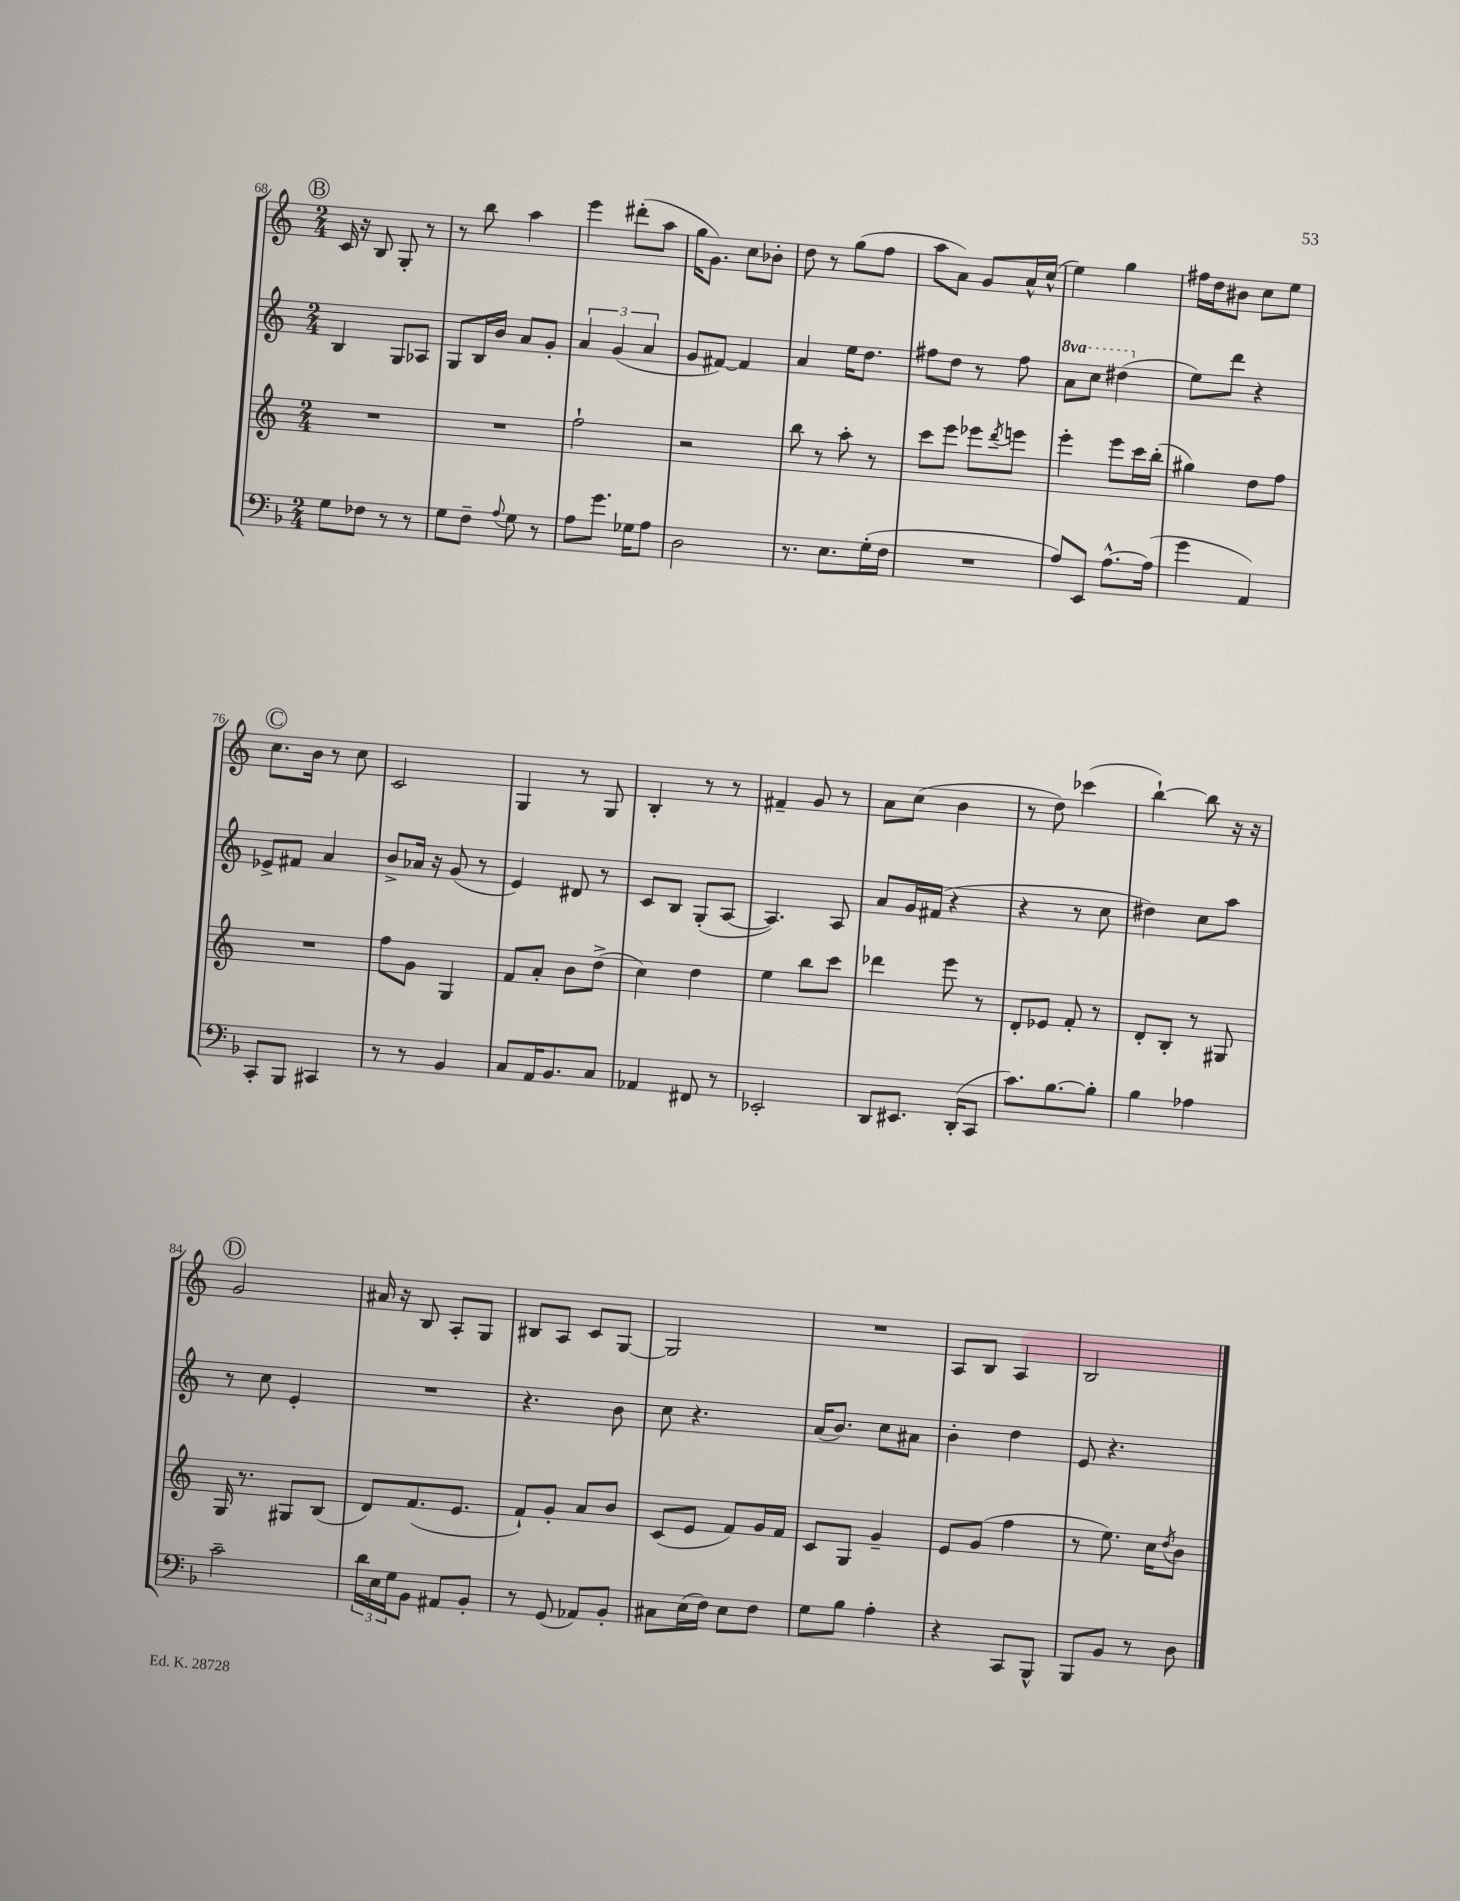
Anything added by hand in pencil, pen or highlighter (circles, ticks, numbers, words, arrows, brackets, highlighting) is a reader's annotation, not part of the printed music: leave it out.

**kern	**kern	**kern	**kern
*staff4	*staff3	*staff2	*staff1
*clefF4	*clefG2	*clefG2	*clefG2
*k[b-]	*k[]	*k[]	*k[]
*M2/4	*M2/4	*M2/4	*M2/4
8G\L	2r	4B/	16c/
.	.	.	16r
8F-\J	.	.	8B/
8r	.	8G/L	8G'/
8r	.	8A-/J	8r
=	=	=	=
8G\L	2r	8G/L	8r
8F~\J	.	16B/L	8bb\
.	.	16b/JJ	.
8qqA/	.	.	.
8G\	.	8a/L	4aa\
8r	.	8g'/J	.
=	=	=	=
8A\L	2ff`\	6a/	4eee\
8.g\J	.	.	.
.	.	(6g/	.
.	.	.	(8ddd#'\L
16G-\LK	.	.	.
.	.	6a/	.
8A\J	.	.	8aa\J
=	=	=	=
2D\	2r	8g/L	16gg\LK
.	.	.	8.g\J)
.	.	[8f#/J)	.
.	.	4f#/]	8cc\L
.	.	.	8b-'\J
=	=	=	=
8.r	8bb\	4a/	8dd\
.	8r	.	8r
8.E\L	.	.	.
.	8aa'\	16ee\LK	(8gg\L
.	.	8.dd\J	.
(16G'\L	8r	.	8ff\J
16F\JJ	.	.	.
=	=	=	=
2r	8ccc\L	8ff#\L	8aa\L
.	8eee\J	8dd\J	8a\J)
.	8eee-\L	8r	8g/L
.	8qddd/	.	.
.	8eee\J	8ff#\	16a^^/L
.	.	.	(16cc^^/JJ
=	=	=	=
8A/L)	4eee'\	8aa\L	4ee\)
8EE/J	.	8ccc\J	.
[8.A^^\L	8eee\L	(4ddd#\	4gg\
.	16ccc\L	.	.
(16A\]Jk	(16bb'\JJ	.	.
=	=	=	=
4g\	4gg#\)	8ee\L)	16ff#\LL
.	.	.	16dd\J
.	.	8ddd\J	8b#\J
4AA/)	8dd\L	4r	8cc\L
.	8ff\J	.	8ee\J
=	=	=	=
8CC'/L	2r	8e-^/L	8.cc\L
8BBB-/J	.	8f#/J	.
.	.	.	16b\Jk
4CC#/	.	4a/	8r
.	.	.	8cc\
=	=	=	=
8r	8ff\L	8b^/L	2c/
8r	8g\J	16a-/Jk	.
.	.	16r	.
4BB-/	4G/	(8g/	.
.	.	8r	.
=	=	=	=
8C/L	8f/L	4e/)	4G/
16AA/K	8a'/J	.	.
8.BB-/	.	.	.
.	8b\L	8d#/	8r
8C/J	(8dd^\J	8r	8G/
=	=	=	=
4AA-/	4cc\)	8c/L	4B'/
.	.	8B/J	.
8FF#/	4dd\	(8G'/L	8r
8r	.	[8A/J	8r
=	=	=	=
2EE-'/	4ee\	4.A/])	4f#~/
.	8bb\L	.	8g/
.	8ccc\J	8A/	8r
=	=	=	=
8DD/L	4ddd-\	8a/L	8a\L
8.EE#/J	.	16g/L	(8cc\J
.	.	(16f#/JJ	.
.	8eee\	4r	4b\
(16DD'/LK	.	.	.
8CC/J	8r	.	.
=	=	=	=
8.c\L)	8d'/L	4r	8r
.	8e-/J	.	8dd\)
[8.B-\	.	.	.
.	8f'/	8r	(4ccc-\
8B-'\]J	8r	8cc\	.
=	=	=	=
4B-\	8d'/L	4dd#\)	[4bb`\)
.	8B'/J	.	.
4A-\	8r	8cc\L	8bb\]
.	8G#/	8aa\J	16r
.	.	.	16r
=	=	=	=
2c~\	16G/	8r	2g/
.	8.r	.	.
.	.	8cc\	.
.	8G#/L	4e'/	.
.	(8B/J	.	.
=	=	=	=
24d\LL	8d/L)	2r	16a#/
24E\	.	.	.
.	.	.	16r
24G\J	.	.	.
8BB-\J	(8.f/	.	8B/
8AA#/L	.	.	8A'/L
.	8.e/J	.	.
8BB-'/J	.	.	8G/J
=	=	=	=
8r	8f`/L)	4.r	8B#/L
(8GG/	8g'/J	.	8A/J
8AA-/L)	8a/L	.	8c/L
8BB-'/J	8b/J	8b\	[8G/J
=	=	=	=
8C#\L	(8c/L	8cc\	2G/]
(16E\L	8e/J	4.r	.
16F\JJ)	.	.	.
8E\L	8f/L)	.	.
8F\J	16g/L	.	.
.	16f/JJ	.	.
=	=	=	=
8G\L	8c/L	(16a/LK	2r
.	.	8.b/J)	.
8B-\J	8G/J	.	.
4A'\	4g~/	8cc\L	.
.	.	8a#\J	.
=	=	=	=
4r	8e/L	4b'\	8A/L
.	(8g/J	.	8B/J
8CC/L	4ff\	4dd\	4A/
8BBB-^^/J	.	.	.
=	=	=	=
8BBB-/L	8r	8e/	2B/
8BB-/J	8.ee\)	4.r	.
8r	.	.	.
.	16cc\LK	.	.
.	8qdd/	.	.
8D\	8b\J	.	.
==	==	==	==
*-	*-	*-	*-
